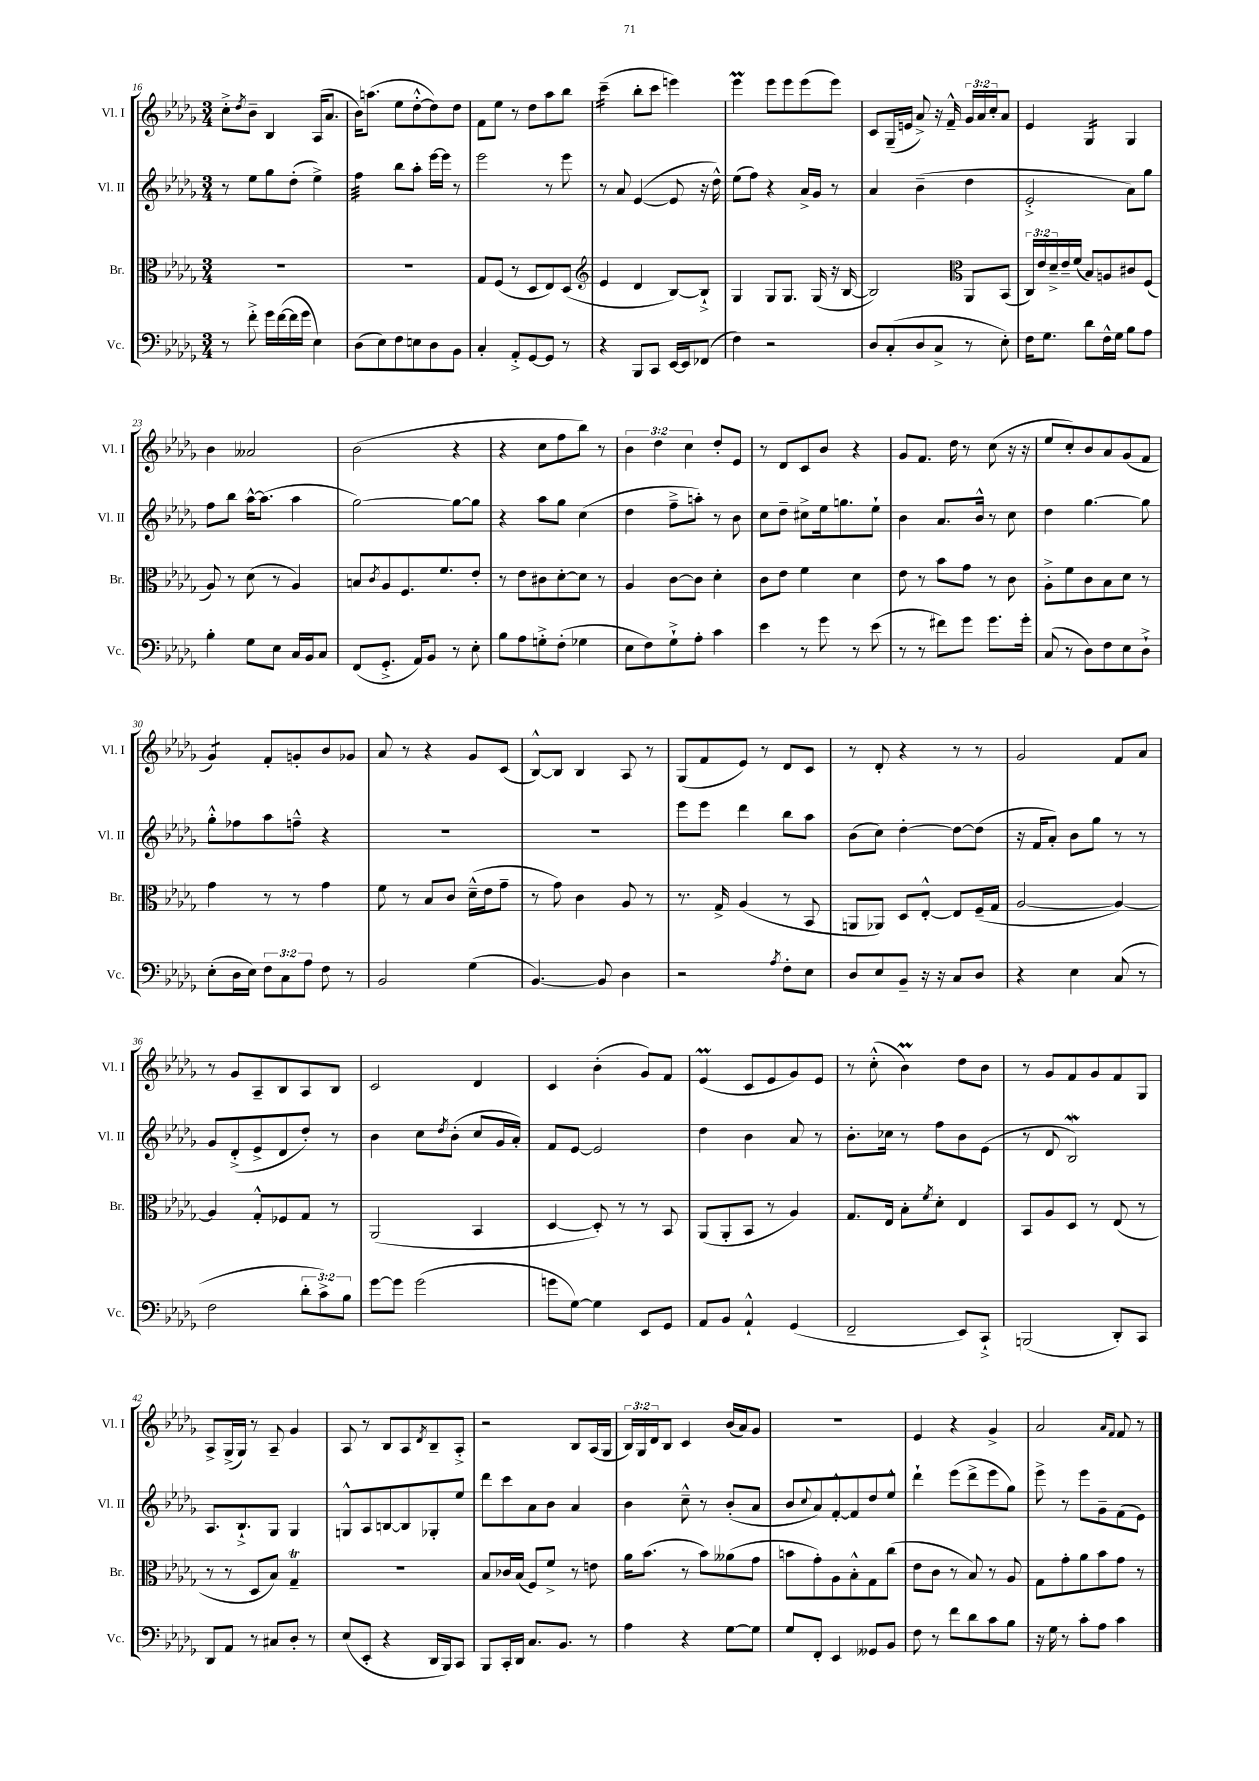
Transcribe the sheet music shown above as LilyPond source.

<<
\new StaffGroup <<
\new Staff = "s0" \with { instrumentName = "Vl. I" shortInstrumentName = "Vl. I" } {
    \clef treble \key des \major \numericTimeSignature \time 3/4 \override Staff.TupletNumber.text = #tuplet-number::calc-fraction-text
    c''8-.-> \acciaccatura { des''8 } bes'8-- bes4 aes16( aes'8. |
    bes'16) a''8.( ees''8 des''8~-.-^ des''8) des''8 |
    f'8 ees''8 r8 des''8 aes''8 bes''8 |
    c'''4:16--( bes''8-. c'''8 e'''4) |
    ees'''4\prall ees'''8 ees'''8 ees'''8( ees'''8) |
    c'8 ges16--( e'16 aes'8->) r16 f'16---^ \tuplet 3/2 { ges'16 aes'16 c''16-. } aes'8 |
    ees'4 ges4:16 ges4 |
    bes'4 aeses'2 |
    bes'2( r4 |
    r4 c''8 f''8 bes''8) r8 |
    \tuplet 3/2 { bes'4 des''4 c''4 } des''8-. ees'8 |
    r8 des'8 c'8 bes'8 r4 |
    ges'8 f'8. des''16 r8 c''8( r16 r16 |
    ees''8 c''8-.) bes'8 aes'8 ges'8( f'8 |
    ges'4:8) f'8-. g'8-. bes'8 ges'8 |
    aes'8 r8 r4 ges'8 c'8( |
    bes8~-^) bes8 bes4 aes8 r8 |
    ges8( f'8 ees'8) r8 des'8 c'8 |
    r8 des'8-. r4 r8 r8 |
    ges'2 f'8 aes'8 |
    r8 ges'8 aes8-- bes8 aes8 bes8 |
    c'2 des'4 |
    c'4 bes'4-.( ges'8) f'8 |
    ees'4\prall( c'8 ees'8 ges'8) ees'8 |
    r8 c''8-.-^( bes'4\prall) des''8 bes'8 |
    r8 ges'8 f'8 ges'8 f'8 ges8 |
    aes8-> ges16->( ges16) r8 aes8-- ges'4 |
    aes8 r8 bes8 aes8 \acciaccatura { des'8 } bes8-- aes8-.-> |
    r2 bes8 aes16( ges16 |
    \tuplet 3/2 { bes16) ges16 des'16 } bes8 c'4 bes'16( aes'16) ges'8 |
    R2. |
    ees'4 r4 ges'4-> |
    aes'2 \grace { aes'16 f'16 } f'8 r8 \bar "|." |
}
\new Staff = "s1" \with { instrumentName = "Vl. II" shortInstrumentName = "Vl. II" } {
    \clef treble \key des \major \numericTimeSignature \time 3/4
    r8 ees''8 ges''8 des''8-.( ees''4->) |
    f''4:32 bes''8 aes''8-. ees'''16~ ees'''16 r8 |
    ees'''2 r8 ees'''8 |
    r8 aes'8 ees'4~( ees'8 r16 des''16-^) |
    ees''8( f''8) r4 aes'16-> ges'16 r8 |
    aes'4 bes'4--( des''4 |
    ees'2-.-> aes'8) ges''8 |
    f''8 bes''8 aes''16~-^ aes''8.( aes''4 |
    ges''2~) ges''8~ ges''8 |
    r4 aes''8 ges''8 c''4( |
    des''4 f''8---> a''8-.) r8 bes'8 |
    c''8 des''8-- cis''8-> ees''16 g''8. ees''8-! |
    bes'4 aes'8. bes'16-^ r8 c''8 |
    des''4 ges''4.~ ges''8 |
    ges''8-.-^ fes''8 aes''8 f''8---^ r4 |
    R2. |
    R2. |
    ees'''8 ees'''8 des'''4 bes''8 aes''8 |
    bes'8( c''8) des''4~-. des''8~ des''8( |
    r16 f'16 aes'8-.) bes'8 ges''8 r8 r8 |
    ges'8 des'8-.->( ees'8-> des'8 des''8-.) r8 |
    bes'4 c''8 \acciaccatura { des''8 } bes'8-.( c''8 ges'16 aes'16-.) |
    f'8 ees'8~ ees'2 |
    des''4 bes'4 aes'8 r8 |
    bes'8.-. ces''16 r8 f''8 bes'8 ees'8( |
    r8 des'8 bes2\mordent) |
    aes8. bes8.-!-> ges8 ges4 |
    g8-^ aes8 b8~ b8 ges8-. ees''8 |
    des'''8 c'''8 aes'8 bes'8 aes'4 |
    bes'4 c''8---^ r8 bes'8-.( aes'8 |
    bes'8 \appoggiatura { c''8 } aes'8) f'8~-.-^ f'8 des''8 ees''8-^ |
    des'''4-! ees'''8( des'''8-> ees'''8 ges''8) |
    ees'''8-> r8 ees'''8 ges'8-- f'8( ees'8) \bar "|." |
}
\new Staff = "s2" \with { instrumentName = "Br." shortInstrumentName = "Br." } {
    \clef alto \key des \major \numericTimeSignature \time 3/4 \override Staff.TupletNumber.text = #tuplet-number::calc-fraction-text
    R2. |
    R2. |
    ges8 f8( r8 des8 ees8) des8( |
    \clef treble ees'4 des'4 bes8~) bes8-!-> |
    ges4 ges8 ges8. ges16( r16 bes16~ |
    bes2) \clef alto aes,8 bes,8( |
    \tuplet 3/2 { c16) ees'16 des'16---> } ees'16-- f'16( bes8) a8 cis'8 f8( |
    aes8) r8 des'8( r8 aes4) |
    b8 \acciaccatura { c'8 } aes8 f8. f'8. ees'8-. |
    r8 ees'8 cis'8 des'8~-. des'8 r8 |
    aes4 c'8~ c'8 des'4-. |
    c'8 ees'8 f'4 des'4 |
    ees'8 r8 bes'8 ges'8 r8 c'8 |
    aes8-.-> f'8 c'8 bes8 des'8 r8 |
    ges'4 r8 r8 ges'4 |
    f'8 r8 bes8 c'8 des'16---^( ees'16 ges'8-- |
    r8 ges'8) c'4 aes8 r8 |
    r8. ges16-> aes4( r8 bes,8 |
    a,8 aes,8) des8 ees8~-.-^ ees8 f16--( ges16 |
    aes2~ aes4~) |
    aes4 ges8-.-^ fes8 ges8 r8 |
    aes,2( bes,4 |
    des4~ des8-.) r8 r8 bes,8 |
    aes,8( aes,8-. bes,8 r8 aes4) |
    ges8. ees16 bes8-. \acciaccatura { f'8 } des'8-. ees4 |
    bes,8 aes8 des8 r8 ees8( r8 |
    r8 r8 des8 bes8) ges4--\trill |
    R2. |
    bes8 ces'16 bes16( f8) f'8-> r8 e'8 |
    aes'16 bes'8.( r8 bes'8) aeses'8( ges'8 |
    b'8 ges'8-.) aes8 bes8-.-^ ges8 c''8( |
    ees'8 c'8 r8 bes8) r8 aes8 |
    ges8 ges'8-. aes'8 bes'8 ges'8 r8 \bar "|." |
}
\new Staff = "s3" \with { instrumentName = "Vc." shortInstrumentName = "Vc." } {
    \clef bass \key des \major \numericTimeSignature \time 3/4 \override Staff.TupletNumber.text = #tuplet-number::calc-fraction-text
    r8 f'8-.-> ges'16 f'16~( f'16 ges'16 ees4) |
    des8( ees8) f8 e8 des8 bes,8 |
    c4-. aes,8-.-> ges,8~ ges,8 r8 |
    r4 bes,,8 c,8 ees,16~ ees,16 fes,8( |
    f4) r2 |
    des8 c8-.( des8 c8-> r8 ees8-.) |
    f16 ges8. des'8 f16-^ ges16 bes8 aes8 |
    bes4-. ges8 ees8 c16 bes,16 c8 |
    f,8( ges,8.-.-> aes,16) bes,8 r8 ees8-. |
    bes8 aes8 g8-.-> f8-.( ges4 |
    ees8 f8) ges8-!-> aes8-. c'4 |
    ees'4 r8 ges'8 r8 ees'8( |
    r8 r8 fis'8) ges'8 ges'8. ges'16-. |
    c8( r8 des8) f8 ees8 des8-!-> |
    ees8-.( des16 ees16) \tuplet 3/2 { f8 c8 aes8 } f8 r8 |
    bes,2 ges4( |
    bes,4.~) bes,8 des4 |
    r2 \acciaccatura { aes8 } f8-. ees8 |
    des8 ees8 bes,8-- r16 r16 c8 des8 |
    r4 ees4 c8( r8 |
    f2 \tuplet 3/2 { des'8-. c'8->) bes8 } |
    ges'8~ ges'8 ges'2( |
    g'8 ges8~) ges4 ees,8 ges,8 |
    aes,8 bes,8 aes,4-!-^ ges,4( |
    f,2-- ees,8) c,8-!-> |
    b,,2( des,8-.) c,8 |
    des,8 aes,8 r8 cis8 des8-. r8 |
    ees8( ees,8-. r4 des,16 bes,,16) c,8 |
    bes,,8 c,16-. des,16 c8. bes,8. r8 |
    aes4 r4 ges8~ ges8 |
    ges8 f,8-. ees,4 geses,8 bes,8 |
    f8 r8 f'8 des'8 c'8 bes8 |
    r16 ges16 r8 c'8-. aes8 c'4 \bar "|." |
}
>>
>>
\layout { \context { \Score currentBarNumber = #16 } }
